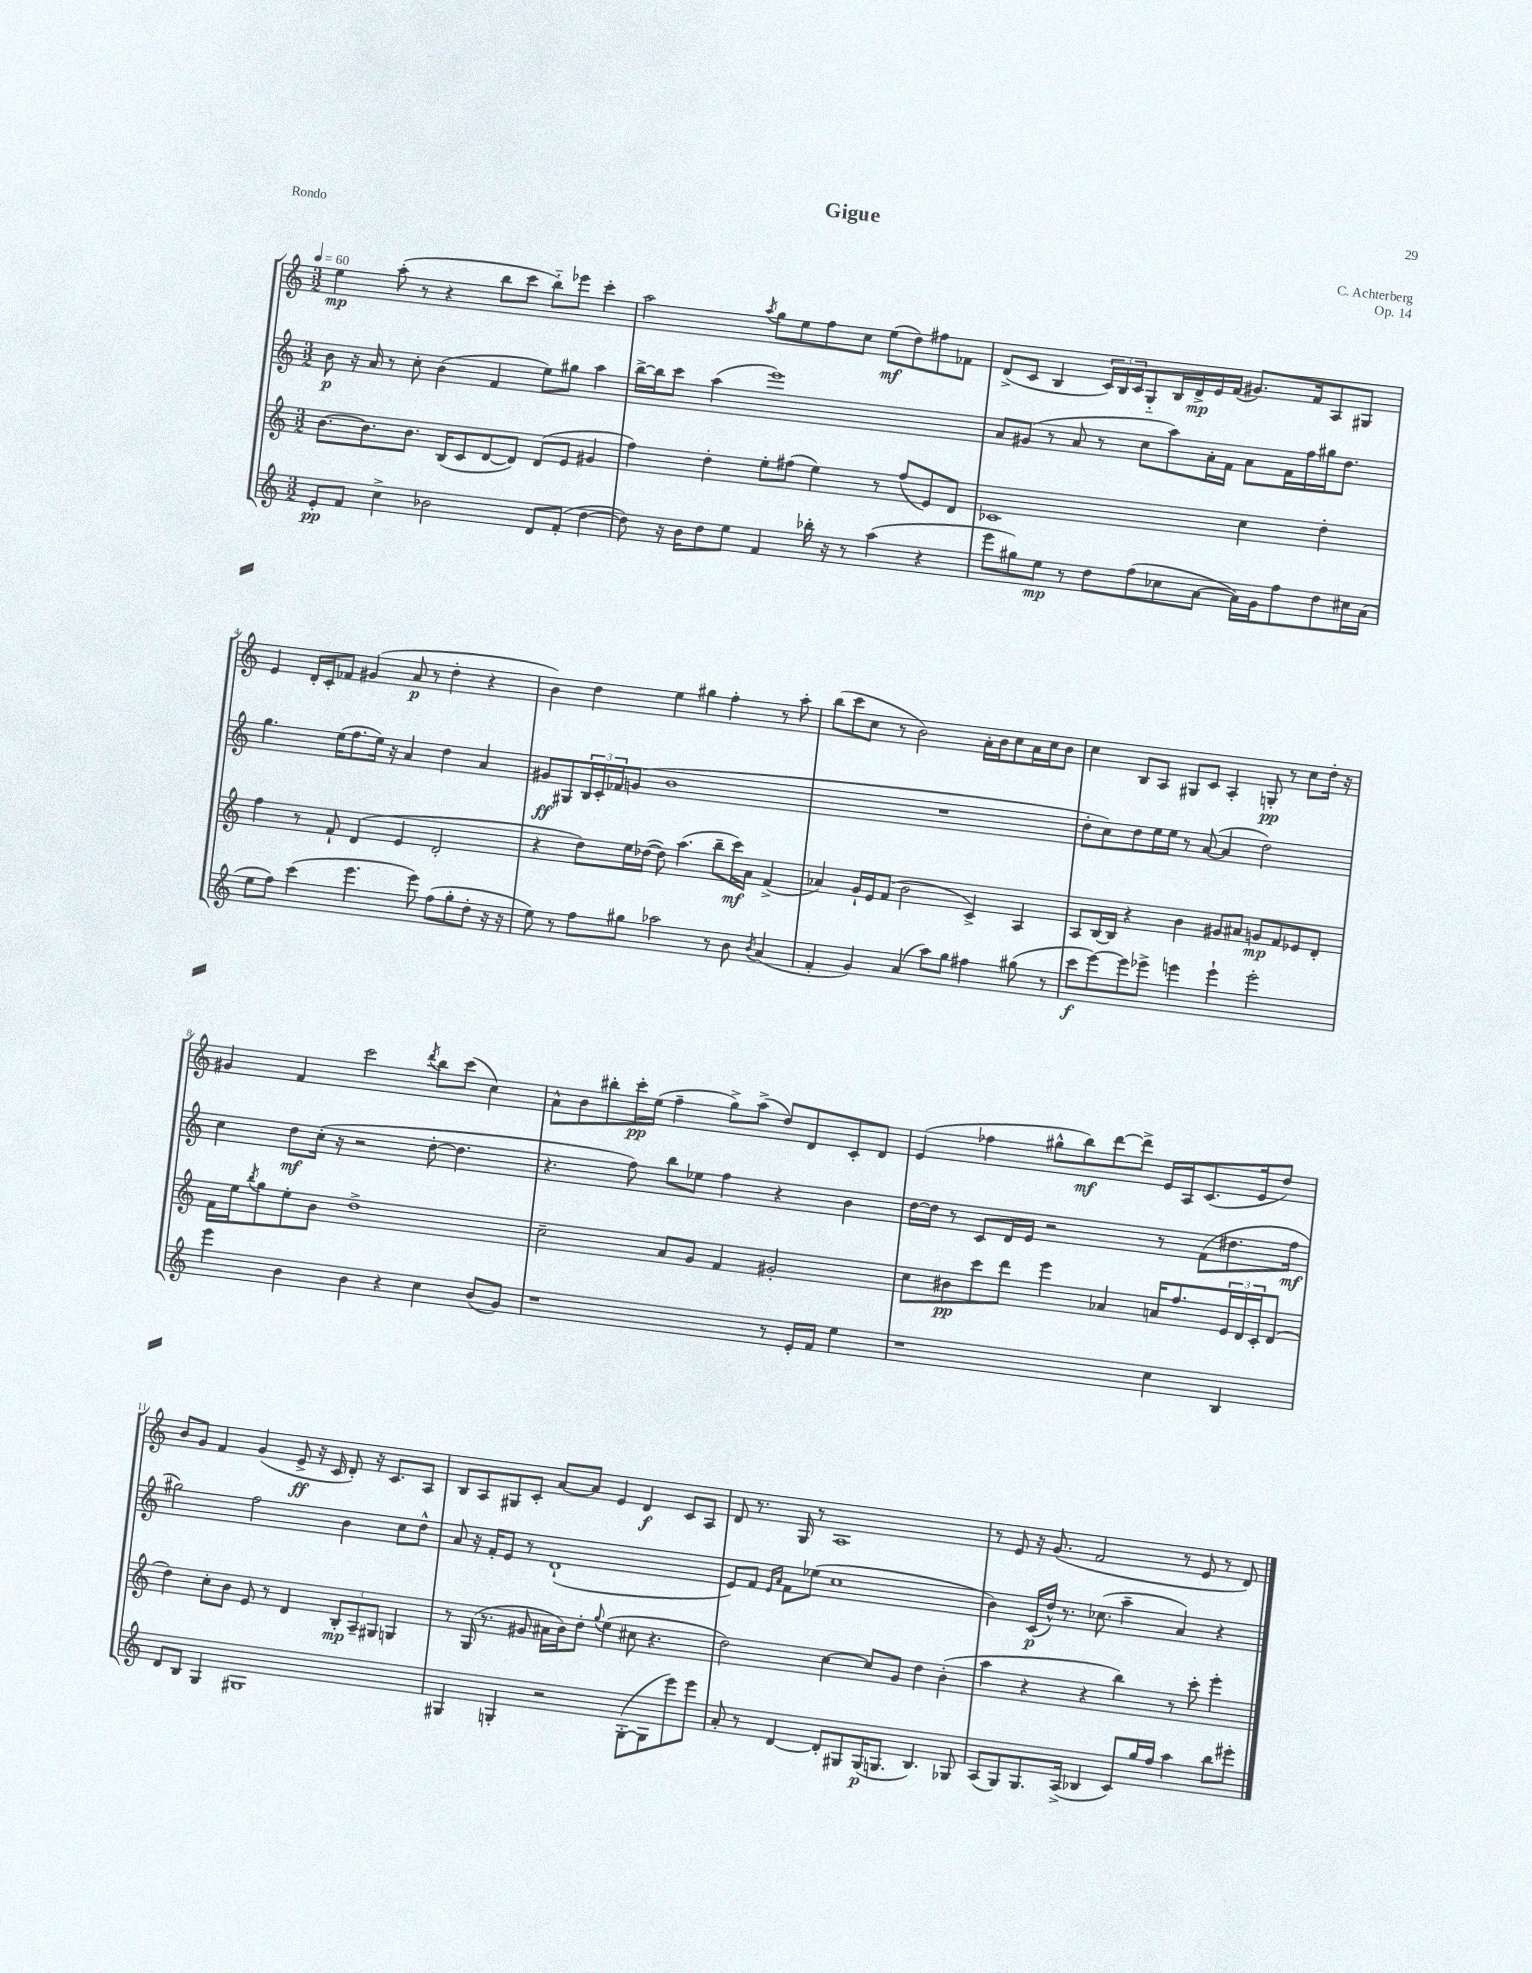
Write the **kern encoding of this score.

**kern	**kern	**kern	**kern
*staff4	*staff3	*staff2	*staff1
*clefG2	*clefG2	*clefG2	*clefG2
*k[]	*k[]	*k[]	*k[]
*M3/2	*M3/2	*M3/2	*M3/2
*MM60	*MM60	*MM60	*MM60
8e'	[8.b	8b	4ee
8f	.	16r	.
.	8.b]	16a	.
4cc^	.	8r	(8aa'
.	8.b	8cc'	8r
2b-	.	(4b	4r
.	(16B	.	.
.	8c	.	.
.	[8d	4f	8bb
.	8d])	.	8ccc
8d	(8d	8ee)	8bb'~)
(8f'	8e	8gg#	8eee-
[4dd	4g#	4aa	4ccc'
=	=	=	=
8dd])	4ff)	[16bb^	2aa
.	.	16bb]	.
16r	.	8ccc	.
16b	.	.	.
8dd	4dd'	(4aa	.
8ee	.	.	.
.	.	.	8qaa
4f	8ee'	1eee)	8gg
.	(8ff#	.	8ee
16bb-'	4ee)	.	8ff
16r	.	.	.
8r	.	.	8cc
(4aa	8r	.	(8ee
.	(8ff#	.	8dd)
4r	8e)	.	8ff#
.	8d	.	8f-
=	=	=	=
8eee	1c-	8a	(8d^
8gg#)	.	(8g#	8c
8ee	.	8r	4B
8r	.	8a	.
8dd	.	8r	24c)
.	.	.	24B
.	.	.	24c
(8ff	.	8cc	8G'~
8cc-	.	8aa)	16B
.	.	.	16d^
[8a	.	16a'	16e
.	.	16f	(16f
16a])	4cc	8a	8.g#)
16g	.	.	.
8ff	.	16f	.
.	.	16ff	16f
8dd	4dd'	16gg#	8A
.	.	8.dd	.
16cc#	.	.	8G#
(16a	.	.	.
=	=	=	=
8ee	4ff	4.gg	4e
8ff)	.	.	.
(4ccc	8r	.	16d'
.	.	.	16c'
.	8f`	(16ee	8f-
.	.	8.ff	.
4.eee	(4d	.	(4g#
.	.	16ee)	.
.	.	16r	.
.	4e	4a	8a
8eee)	.	.	8r
(8ff	2d'	4dd	4dd'
8gg'	.	.	.
8dd'	.	4a	4r
16r	.	.	.
16r	.	.	.
=	=	=	=
8ee)	4r	8g#	4b)
8r	.	8G#	.
8ff	8dd)	24B	4dd
.	.	24c'	.
.	.	24f-	.
8gg#	16ee	(8g	.
.	([16dd-	.	.
2aa-	8dd-])	1b	4ee
.	(4.aa	.	.
.	.	.	4gg#
8r	8bb~	.	4ff'
8b	16ccc)	.	.
.	16a	.	.
8qb	.	.	.
(4a	(4f^	.	8r
.	.	.	8aa'
=	=	=	=
4f'	4a-)	1.r	(8bb
.	.	.	8ccc
4g)	16g`	.	8cc
.	16e	.	.
.	(8f	.	8r
(4a	2b	.	2b)
8aa)	.	.	.
8gg	.	.	.
4ff#	4c^)	.	16a'
.	.	.	16b
.	.	.	8cc
(8gg#	4A	.	16a
.	.	.	16cc
8r	.	.	8b
=	=	=	=
8ccc	8A	8dd'	4cc
[8eee)	[16B	8cc)	.
.	16B]	.	.
8eee]	4r	8dd	8B
8eee-^	.	16ee	8A
.	.	16ee	.
4eee	4b	8r	8G#
.	.	([8a	8c
4eee`	8g#	4a]	4A'
.	8a#	.	.
2eee'	8g	2dd)	8G'
.	8f	.	8r
.	8e-	.	8cc
.	8d'	.	16dd'
.	.	.	16r
=	=	=	=
4eee	16f	4cc	4g#
.	16ee	.	.
.	8qbb	.	.
.	8gg	.	.
4b	8ee'	8dd	4f
.	8b	(16cc'	.
.	.	16r	.
4b	1dd^	2r	2ccc
4r	.	.	.
.	.	.	8qddd
4cc	.	[8dd'	8bb
.	.	4.dd]	(8ccc
(8b	.	.	4cc)
8g)	.	.	.
=	=	=	=
1r	2cc~	4.r	8a^^
.	.	.	8b
.	.	.	8bb#'
.	.	8ff)	16ccc'
.	.	.	(16ee
.	8a	8bb	4ff~
.	8g	8ee-	.
.	4f	4ff	8gg^)
.	.	.	(8aa^
8r	2g#'	4r	8dd)
16e'	.	.	8d
16f	.	.	.
4ee	.	4b	8c'
.	.	.	8d
=	=	=	=
1r	8cc	[16dd	(4e
.	.	16dd]	.
.	8b#	8r	.
.	8ccc	8c	4ff-
.	8ddd	16d	.
.	.	16e	.
.	4eee	2r	8gg#^^
.	.	.	8bb)
.	4a-	.	[8ddd
.	.	.	8ddd^]
4cc	16a	8r	16e
.	8.ff	.	16A
.	.	(8f	(8.c
4B	24e	8.dd#	.
.	24d	.	.
.	.	.	16e
.	24c'	.	.
.	(8d	.	8dd)
.	.	16ff	.
=	=	=	=
8d	4dd)	2gg#)	8b
8B	.	.	8g
4G	8cc'	.	4f
.	8b	.	.
1G#	8e	2ff	(4g
.	8r	.	.
.	4d	.	8e^
.	.	.	16r
.	.	.	16c
.	12B'	4b	8d')
.	12A~	.	.
.	.	.	16r
.	12G#	.	.
.	.	.	8.c
.	4G	8cc	.
.	.	8dd^^	8A
=	=	=	=
4G#	8r	8a	8B
.	(16G	16r	8A
.	8.r	16f'	.
4G'	.	8e	8G#
.	8g#	8r	8c'
2r	16a#	(1d`	[8a
.	16b)	.	.
.	8dd'	.	8a]
.	8qqgg	.	.
.	(4ee	.	4e
([8G'	8cc#	.	4d
8G]	4.r	.	.
8eee)	.	.	8c
8eee	.	.	8A
=	=	=	=
8a'	2dd)	8e)	8d
8r	.	8f	8.r
.	.	16qqe	.
.	.	16qqa	.
[4d	.	8f	.
.	.	.	16G
.	.	(8ee-	8r
8d']	[4cc	1cc	1A
8G#	.	.	.
(16G#	8cc]	.	.
8.G	.	.	.
.	8g	.	.
4.B)	4dd	.	.
.	(4b'	.	.
8G-	.	.	.
=	=	=	=
(8A	4aa	4b)	8r
8G)	.	.	8e
8.G	4r	(16c	16r
.	.	16dd^^)	(8.g
.	.	8.r	.
(16A^	.	.	.
4B-	4r	.	2f
.	.	(8.cc-	.
8c)	4bb)	4aa~	.
16gg	.	.	.
16ff	.	.	.
4aa	8r	4a)	8r
.	8ccc'	.	8e
8bb	4eee'	4r	8r
8eee#'	.	.	8d)
==	==	==	==
*-	*-	*-	*-
